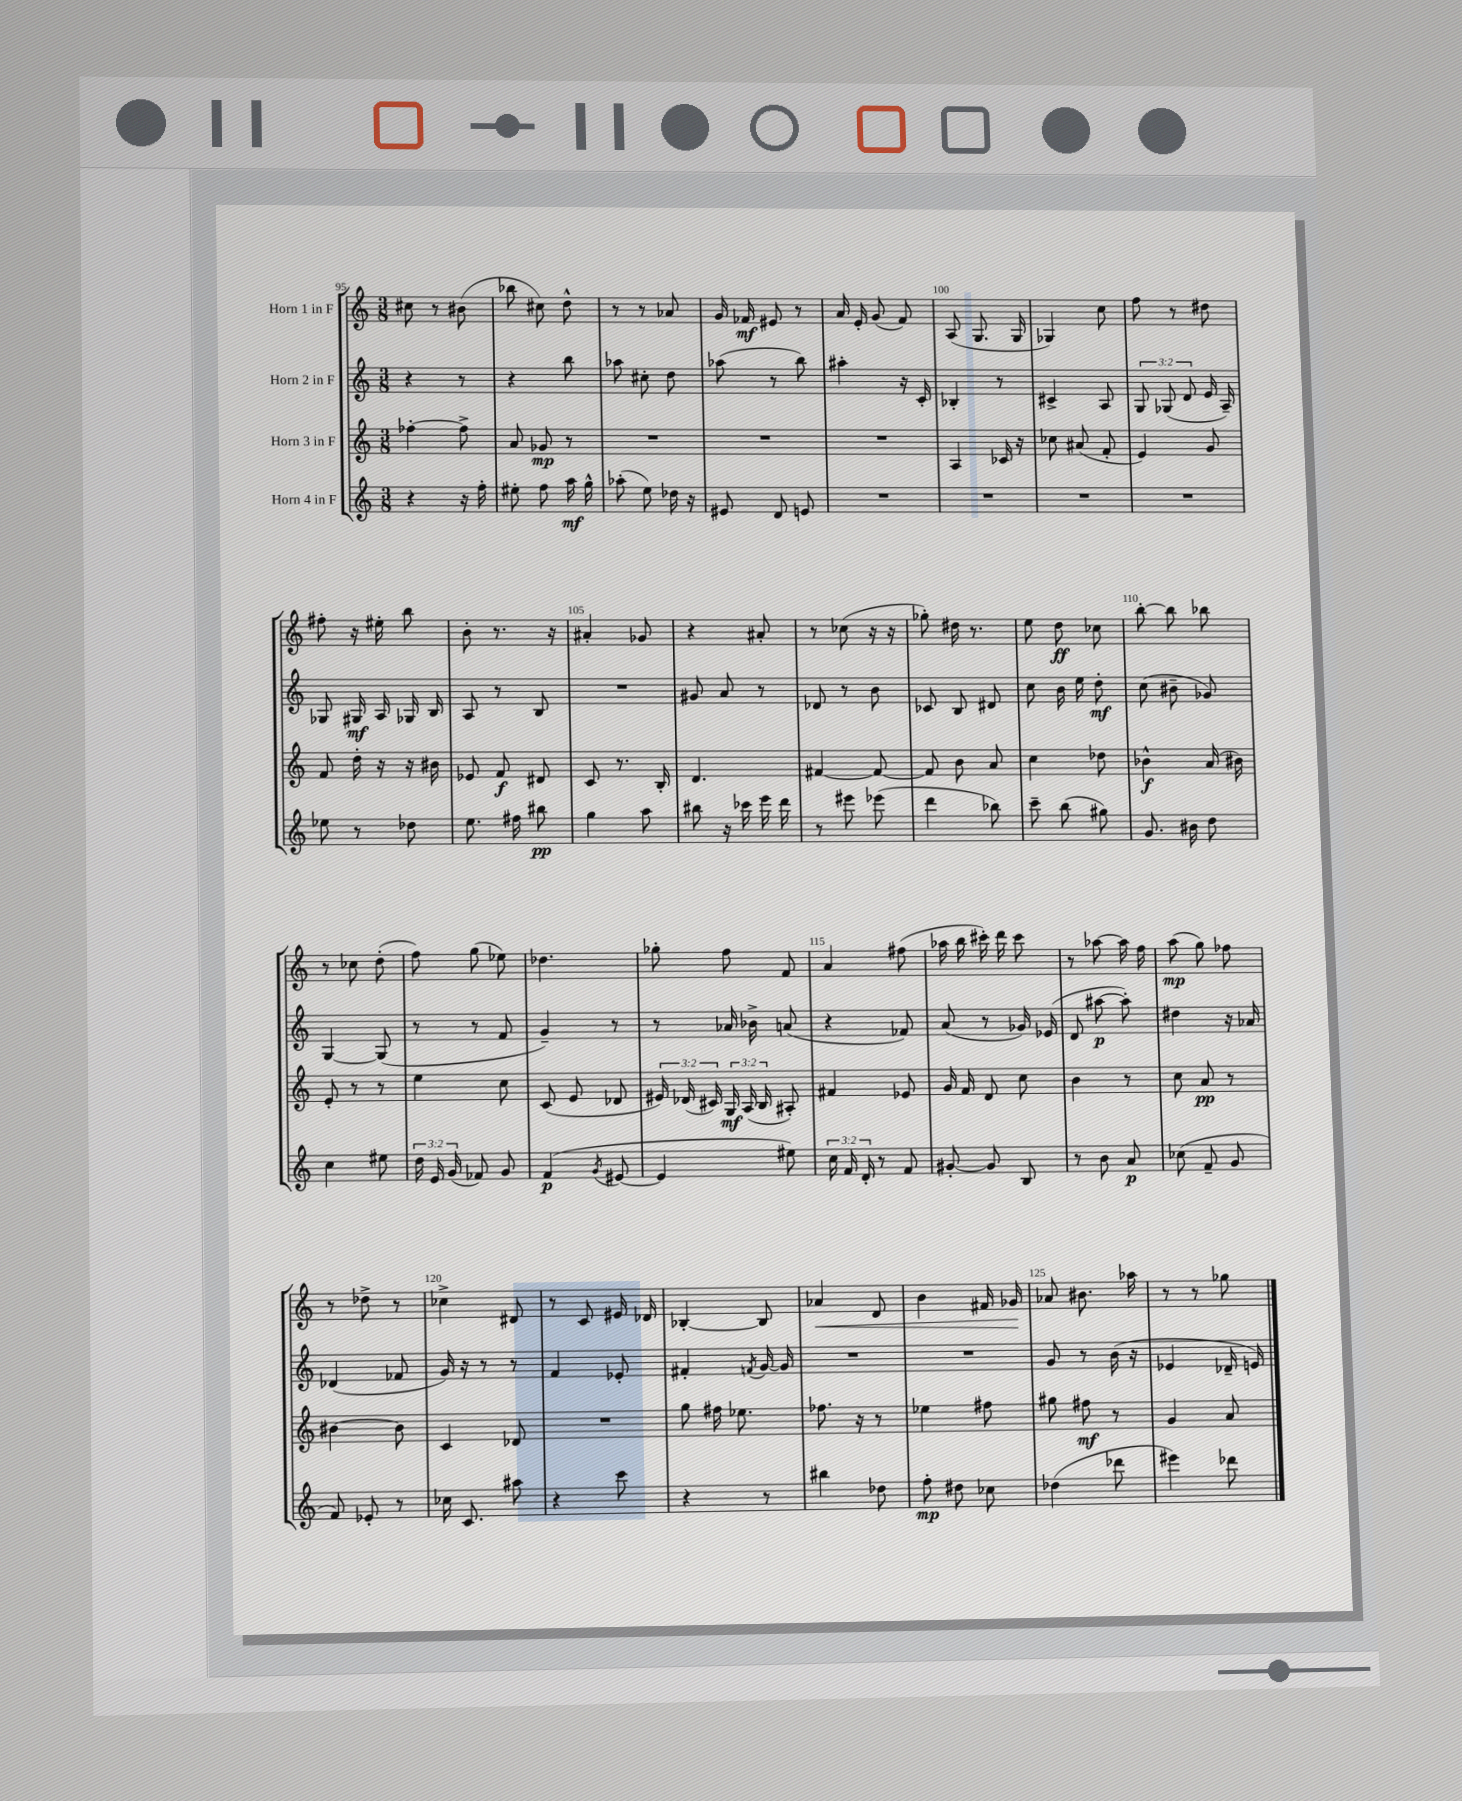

**kern	**dynam	**kern	**dynam	**kern	**dynam	**kern	**dynam
*part4	*part4	*part3	*part3	*part2	*part2	*part1	*part1
*staff4	*staff4	*staff3	*staff3	*staff2	*staff2	*staff1	*staff1
*I"Horn 4 in F	*	*I"Horn 3 in F	*	*I"Horn 2 in F	*	*I"Horn 1 in F	*
*clefG2	*	*clefG2	*	*clefG2	*	*clefG2	*
*k[]	*	*k[]	*	*k[]	*	*k[]	*
*M3/8	*	*M3/8	*	*M3/8	*	*M3/8	*
=95	=95	=95	=95	=95	=95	=95	=95
4r	.	[4ff-X'\	.	4r	.	8cc#X\	.
.	.	.	.	.	.	8r	.
16r	.	8ff-^\]	.	8r	.	(8b#X\	.
16ff'\	.	.	.	.	.	.	.
=96	=96	=96	=96	=96	=96	=96	=96
8ee#X'\	.	8a/	.	4r	.	8bb-X\	.
8ff\	.	8g-X/	mp	.	.	8cc#X\)	.
16aa\	mf	8r	.	8bb\	.	8dd^^\	.
16gg^^\	.	.	.	.	.	.	.
=97	=97	=97	=97	=97	=97	=97	=97
(8aa-X'\	.	4.r	.	8aa-X\	.	8r	.
8ee\)	.	.	.	8cc#X'\	.	8r	.
16dd-X\	.	.	.	8dd\	.	8a-X/	.
16r	.	.	.	.	.	.	.
=98	=98	=98	=98	=98	=98	=98	=98
8e#X/	.	4.r	.	(8aa-X\	.	16g/	.
.	.	.	.	.	.	16f-X/	mf
8d/	.	.	.	8r	.	8e#X/	.
8en/	.	.	.	8bb\)	.	8r	.
=99	=99	=99	=99	=99	=99	=99	=99
4.r	.	4.r	.	4aa#X'\	.	16a/	.
.	.	.	.	.	.	16e'/	.
.	.	.	.	.	.	(8g/	.
.	.	.	.	16r	.	8f/)	.
.	.	.	.	16c'/	.	.	.
=100	=100	=100	=100	=100	=100	=100	=100
4.r	.	4A/	.	4B-X'/	.	(8A/	.
.	.	.	.	.	.	8.G/	.
.	.	16c-X/	.	8r	.	.	.
.	.	16r	.	.	.	16G/	.
=101	=101	=101	=101	=101	=101	=101	=101
4.r	.	8cc-X\	.	4c#X^/	.	4G-X/)	.
.	.	(8a#X/	.	.	.	.	.
.	.	8f'/	.	8A/	.	8cc\	.
=102	=102	=102	=102	=102	=102	=102	=102
4.r	.	4e/)	.	12G/	.	8ff\	.
.	.	.	.	(12G-X/	.	.	.
.	.	.	.	.	.	8r	.
.	.	.	.	12d/	.	.	.
.	.	8g/	.	16e/	.	8dd#X\	.
.	.	.	.	16A~/)	.	.	.
!!LO:LB:g=z
=103	=103	=103	=103	=103	=103	=103	=103
8ee-X\	.	8f/	.	8G-X/	.	8ff#X'\	.
8r	.	16dd'\	.	16G#X/	mf	16r	.
.	.	16r	.	16A/	.	16ee#X'\	.
8dd-X\	.	16r	.	16G-X/	.	8bb\	.
.	.	16b#X\	.	16B/	.	.	.
=104	=104	=104	=104	=104	=104	=104	=104
8.ee\	.	8e-X/	.	8A/	.	8b'\	.
.	.	8f/	f	8r	.	8.r	.
16ff#X\	.	.	.	.	.	.	.
8bb#X\	pp	8d#X/	.	8B/	.	.	.
.	.	.	.	.	.	16r	.
=105	=105	=105	=105	=105	=105	=105	=105
4gg\	.	8c/	.	4.r	.	4a#X'/	.
.	.	8.r	.	.	.	.	.
8aa\	.	.	.	.	.	8g-X/	.
.	.	16B'/	.	.	.	.	.
=106	=106	=106	=106	=106	=106	=106	=106
8bb#X\	.	4.d/	.	8g#X/	.	4r	.
16r	.	.	.	8a/	.	.	.
16ccc-X\	.	.	.	.	.	.	.
16eee\	.	.	.	8r	.	8a#X'/	.
16ddd\	.	.	.	.	.	.	.
=107	=107	=107	=107	=107	=107	=107	=107
8r	.	[4f#X/	.	8d-X/	.	8r	.
8eee#X\	.	.	.	8r	.	(8cc-X\	.
(8eee-X\	.	8f#/_	.	8b\	.	16r	.
.	.	.	.	.	.	16r	.
=108	=108	=108	=108	=108	=108	=108	=108
4ddd\	.	8f#/]	.	8c-X/	.	8gg-X'\)	.
.	.	8b\	.	8B/	.	16dd#X\	.
.	.	.	.	.	.	8.r	.
8bb-X\)	.	8a/	.	8d#X/	.	.	.
=109	=109	=109	=109	=109	=109	=109	=109
8ccc~\	.	4cc\	.	8cc\	.	8ee\	.
(8bb\	.	.	.	16b\	.	8dd\	ff
.	.	.	.	16ee\	.	.	.
8gg#X\)	.	8dd-X\	.	8dd'\	mf	8cc-X\	.
=110	=110	=110	=110	=110	=110	=110	=110
8.g/	.	4b-X^^\	f	(8cc\	.	[8bb'\	.
.	.	.	.	8b#X~\	.	8bb\]	.
16b#X\	.	.	.	.	.	.	.
8dd\	.	(16a/	.	8g-X/)	.	8bb-X\	.
.	.	16b#X\)	.	.	.	.	.
!!LO:LB:g=z
=111	=111	=111	=111	=111	=111	=111	=111
4cc\	.	8e'/	.	[4G/	.	8r	.
.	.	8r	.	.	.	8cc-X\	.
8ee#X\	.	8r	.	(8G/]	.	(8dd'\	.
=112	=112	=112	=112	=112	=112	=112	=112
24dd\	.	4ee\	.	8r	.	8ff\)	.
24e/	.	.	.	.	.	.	.
(24g/	.	.	.	.	.	.	.
8f-X/)	.	.	.	8r	.	(8gg\	.
8g/	.	8cc\	.	8f/	.	8ee-X\)	.
=113	=113	=113	=113	=113	=113	=113	=113
(4f/	p	(8c/	.	4g~/)	.	4.dd-X\	.
.	.	8e/	.	.	.	.	.
8qg/	.	.	.	.	.	.	.
[8e#X/	.	8d-X/	.	8r	.	.	.
=114	=114	=114	=114	=114	=114	=114	=114
4e#/]	.	24e#X/)	.	8r	.	8gg-X'\	.
.	.	(24d-X/	.	.	.	.	.
.	.	24c#X/)	.	.	.	.	.
.	.	24G/	mf	16a-X/	.	8ff\	.
.	.	(24A/	.	.	.	.	.
.	.	.	.	16b-X^\	.	.	.
.	.	24B/	.	.	.	.	.
8ee#X\)	.	8A#X'/)	.	(8an/	.	8f/	.
=115	=115	=115	=115	=115	=115	=115	=115
24cc\	.	4f#X/	.	4r	.	4a/	.
24f/	.	.	.	.	.	.	.
24d'/	.	.	.	.	.	.	.
8r	.	.	.	.	.	.	.
8f/	.	8e-X/	.	8f-X/)	.	(8ff#X\	.
=116	=116	=116	=116	=116	=116	=116	=116
[8g#X'/	.	16g/	.	(8a/	.	16aa-X\	.
.	.	16f/	.	.	.	16bb\	.
8g#/]	.	8d/	.	8r	.	16ccc#X'\)	.
.	.	.	.	.	.	16ddd\	.
8B/	.	8cc\	.	16g-X/)	.	8ccc#\	.
.	.	.	.	(16e-X/	.	.	.
=117	=117	=117	=117	=117	=117	=117	=117
8r	.	4b\	.	8d/	.	8r	.
8b\	.	.	.	[8aa#X\	p	[8aa-X\	.
8a/	p	8r	.	8aa#'\])	.	16aa-\]	.
.	.	.	.	.	.	16ff\	.
=118	=118	=118	=118	=118	=118	=118	=118
(8cc-X\	.	8cc\	.	4dd#X\	.	(8aa\	mp
8f~/	.	8a/	pp	.	.	8gg\)	.
8g/	.	8r	.	16r	.	8ff-X\	.
.	.	.	.	16a-X/	.	.	.
!!LO:LB:g=z
=119	=119	=119	=119	=119	=119	=119	=119
8f/)	.	[4b#X\	.	(4d-X/	.	8r	.
8e-X'/	.	.	.	.	.	8dd-X^\	.
8r	.	8b#\]	.	8f-X/	.	8r	.
=120	=120	=120	=120	=120	=120	=120	=120
16cc-X\	.	4c/	.	16g/)	.	4cc-X^\	.
8.c/	.	.	.	16r	.	.	.
.	.	.	.	8r	.	.	.
8aa#X\	.	8d-X/	.	8r	.	8d#X/	.
=121	=121	=121	=121	=121	=121	=121	=121
4r	.	4.r	.	4f/	.	8r	.
.	.	.	.	.	.	8c/	.
8ccc\	.	.	.	8e-X'/	.	16e#X/	.
.	.	.	.	.	.	16d-X/	.
=122	=122	=122	=122	=122	=122	=122	=122
4r	.	8gg\	.	4f#X'/	.	[4B-X'/	.
.	.	16ff#X\	.	.	.	.	.
.	.	8.ee-X\	.	.	.	.	.
.	.	.	.	8qfn/	.	.	.
8r	.	.	.	[16g/	.	8B-/]	.
.	.	.	.	16g/]	.	.	.
=123	=123	=123	=123	=123	=123	=123	=123
!	!	!	!	!	!	!	!LO:HP:b
4bb#X\	.	8.ff-X\	.	4.r	.	4a-X/	<
.	.	16r	.	.	.	.	.
8dd-X\	.	8r	.	.	.	8d/	.
=124	=124	=124	=124	=124	=124	=124	=124
8ff'\	mp	4ee-X\	.	4.r	.	4b\	.
8dd#X\	.	.	.	.	.	.	.
8cc-X\	.	8ff#X\	.	.	.	16f#X/	.
.	.	.	.	.	.	16g-X/	.
.	.	.	.	.	.	.	[
=125	=125	=125	=125	=125	=125	=125	=125
(4dd-X\	.	8gg#X\	.	8g/	.	8a-X/	.
.	.	8ff#X\	mf	8r	.	8.b#X\	.
8ddd-X\	.	8r	.	(16b\	.	.	.
.	.	.	.	16r	.	16aa-X\	.
=126	=126	=126	=126	=126	=126	=126	=126
4eee#X\)	.	4g/	.	4e-X/	.	8r	.
.	.	.	.	.	.	8r	.
8ddd-X\	.	8a/	.	16d-X~/	.	8gg-X\	.
.	.	.	.	16en/)	.	.	.
==	==	==	==	==	==	==	==
*-	*-	*-	*-	*-	*-	*-	*-
